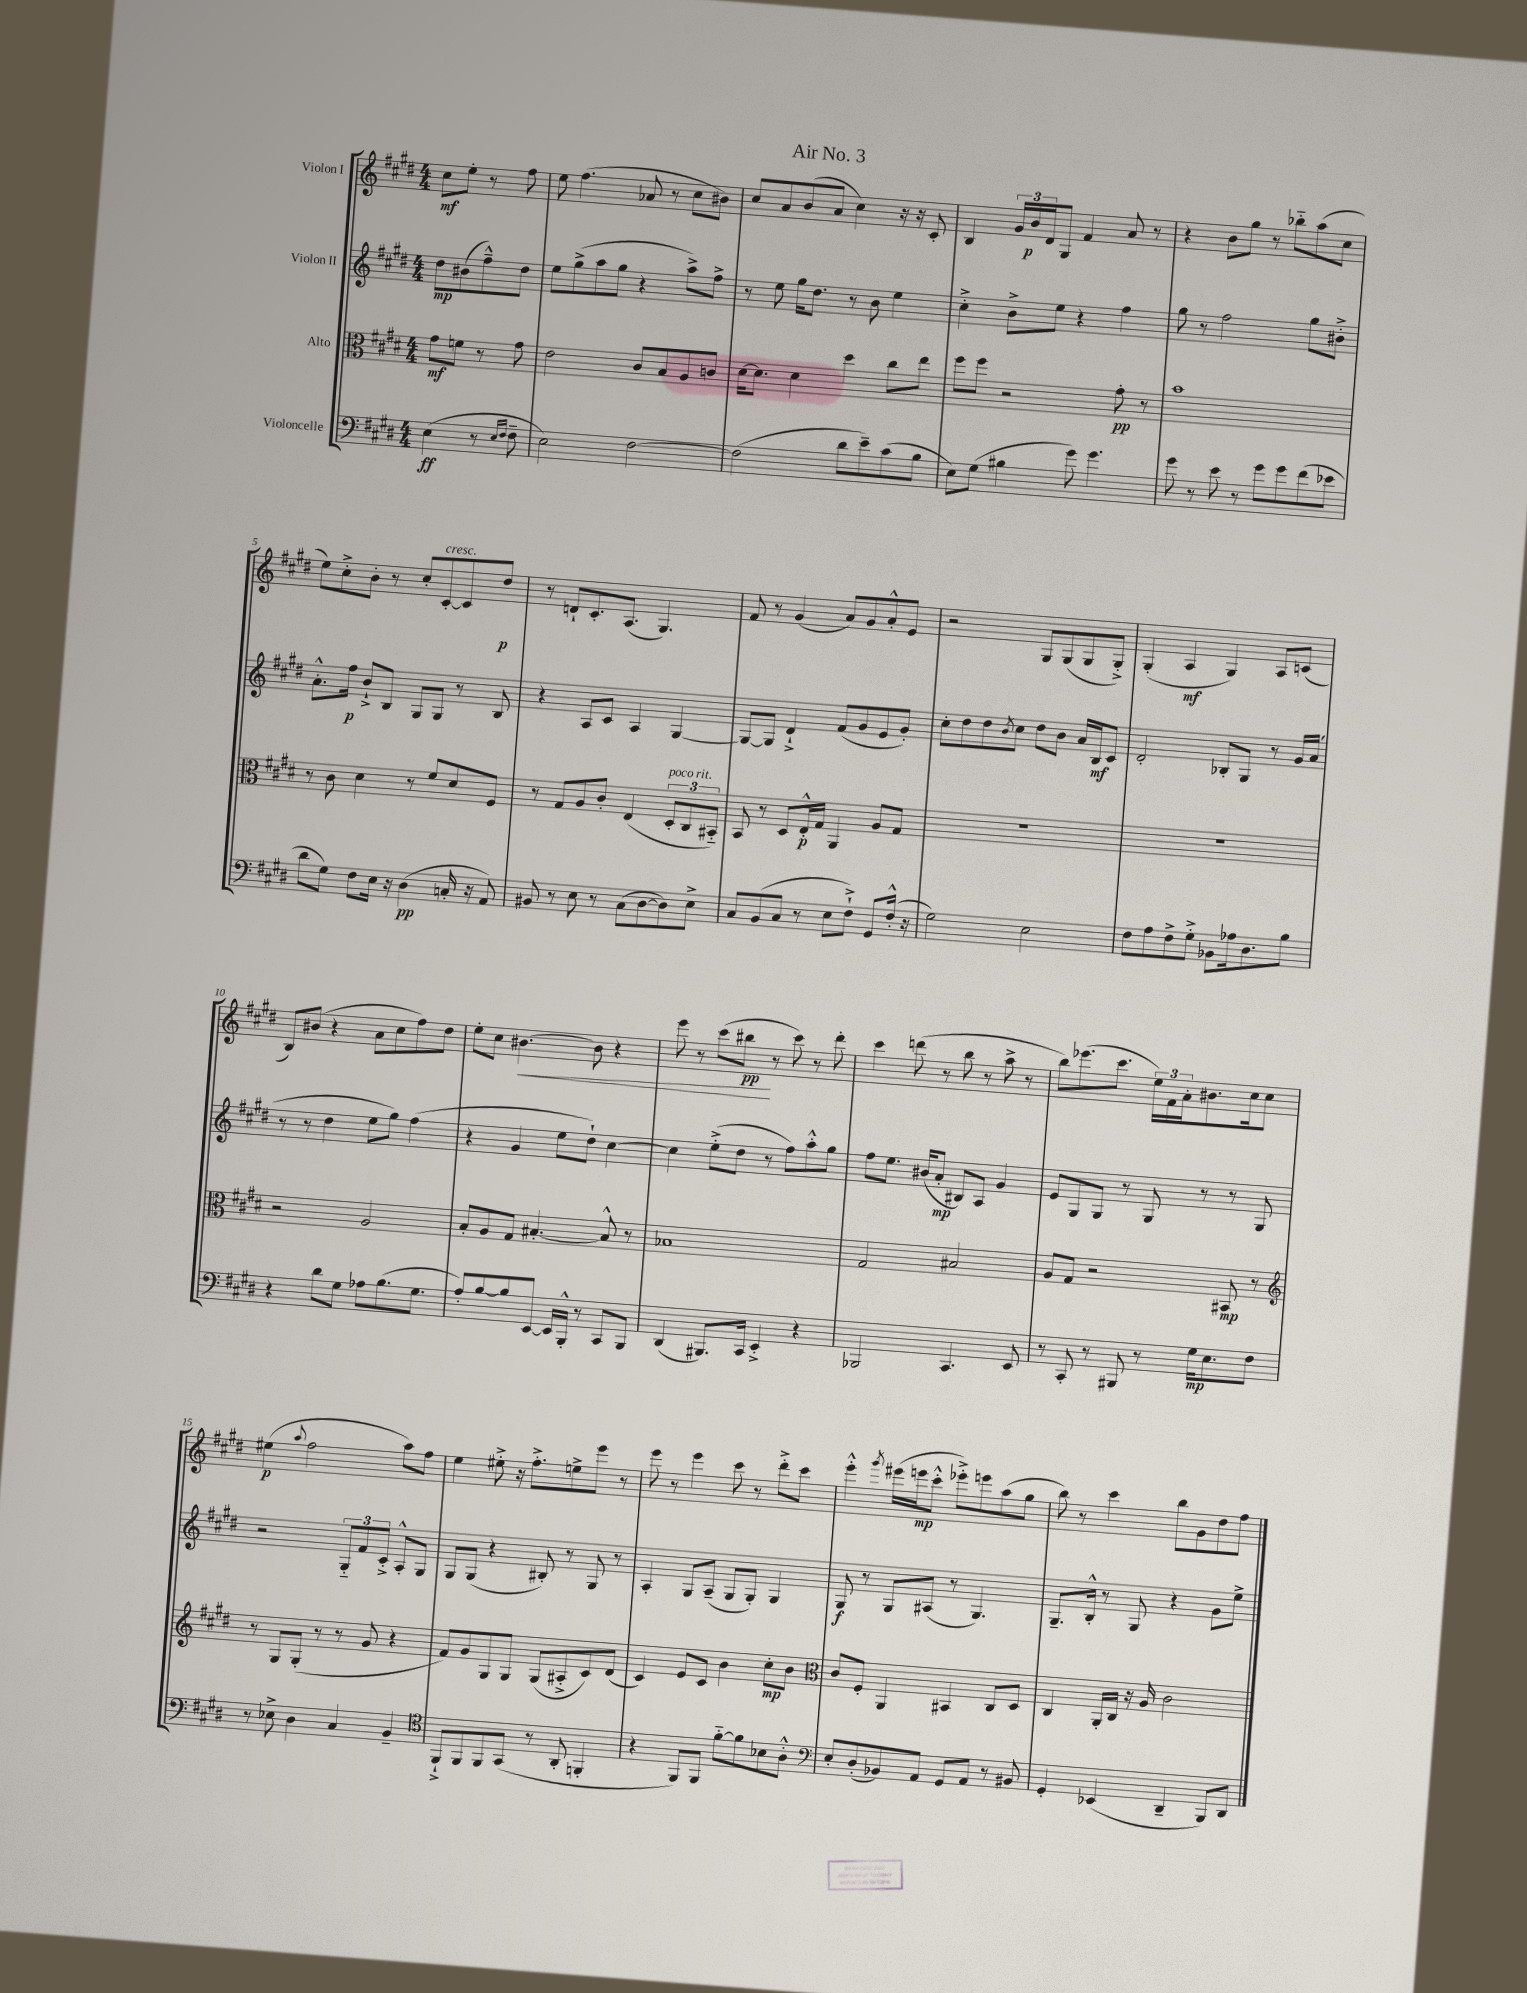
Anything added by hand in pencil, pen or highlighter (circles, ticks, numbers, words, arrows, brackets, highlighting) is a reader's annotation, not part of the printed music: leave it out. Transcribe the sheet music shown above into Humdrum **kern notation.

**kern	**dynam	**kern	**dynam	**kern	**dynam	**kern	**dynam
*part4	*part4	*part3	*part3	*part2	*part2	*part1	*part1
*staff4	*staff4	*staff3	*staff3	*staff2	*staff2	*staff1	*staff1
*I"Violoncelle	*	*I"Alto	*	*I"Violon II	*	*I"Violon I	*
*clefF4	*	*clefC3	*	*clefG2	*	*clefG2	*
*k[f#c#g#d#]	*	*k[f#c#g#d#]	*	*k[f#c#g#d#]	*	*k[f#c#g#d#]	*
*M4/4	*	*M4/4	*	*M4/4	*	*M4/4	*
=	=	=	=	=	=	=	=
(4E\	ff	8g#\L	mf	8dd#\L	mp	8cc#\L	mf
.	.	8fn\J	.	(8b#X\	.	8ee'\J	.
8r	.	8r	.	8ff#~^^\)	.	8r	.
16qqE/LL	.	.	.	.	.	.	.
16qqF#/JJ	.	.	.	.	.	.	.
8F#~\	.	8g#\	.	8dd#\J	.	8ff#\	.
=1	=1	=1	=1	=1	=1	=1	=1
2E\)	.	2e\	.	8ee\L	.	8ee\	.
.	.	.	.	(8gg#^\	.	(4.ff#\	.
.	.	.	.	8aa\	.	.	.
.	.	.	.	8gg#\J	.	.	.
[2F#\	.	8c#/L	.	4r	.	8a-X/	.
.	.	8B/	.	.	.	8r	.
.	.	8A/	.	8aa^\L)	.	8cc#\L	.
.	.	8cn/J	.	8ff#^\J	.	8b#X\J)	.
=2	=2	=2	=2	=2	=2	=2	=2
(2F#\]	.	[16d#\KL	.	8r	.	8cc#/L	.
.	.	8.d#\J]	.	.	.	.	.
.	.	.	.	8ee\	.	8a/	.
.	.	4d#\	.	16gg#\KL	.	(8b/	.
.	.	.	.	8.dd#\J	.	.	.
.	.	.	.	.	.	8a/J	.
8d#\L	.	4dd#\	.	8r	.	4cc#\)	.
8e~\)	.	.	.	8b\	.	.	.
(8c#\	.	8cc#\L	.	4ee\	.	16r	.
.	.	.	.	.	.	16r	.
8B\J	.	8ee\J	.	.	.	8c#'/	.
=3	=3	=3	=3	=3	=3	=3	=3
8E\L)	.	8ff#\L	.	4cc#'^\	.	4B/	.
(8G#\J	.	8ff#\J	.	.	.	.	.
4B#X\	.	2r	.	8b^\L	.	24g#/LL	.
.	.	.	.	.	.	24b/	p
.	.	.	.	.	.	24d#/J	.
.	.	.	.	8ee\J	.	8G#/J	.
8g#\)	.	.	.	4r	.	4f#/	.
4.g#\	.	.	.	.	.	.	.
.	.	8g#'\	pp	4ff#\	.	8a/	.
.	.	8r	.	.	.	8r	.
=4	=4	=4	=4	=4	=4	=4	=4
8g#\	.	1b	.	8gg#\	.	4r	.
8r	.	.	.	8r	.	.	.
8e\	.	.	.	2ff#\	.	8b\L	.
8r	.	.	.	.	.	8gg#\J	.
8g#\L	.	.	.	.	.	8r	.
8g#\	.	.	.	.	.	8bb-X\L	.
(8f#\	.	.	.	8gg#\L	.	(8aa\	.
8e-X\J	.	.	.	8b#X'^\J	.	8cc#\J	.
!!LO:LB:g=z
=5	=5	=5	=5	=5	=5	=5	=5
8d#\L	.	8r	.	8.a'^^\L	.	8ee\L)	.
8G#\J)	.	8c#\	.	.	.	8cc#'^\	.
.	.	.	.	16ff#\Jk	p	.	.
8F#\L	.	4d#\	.	8b`^/L	.	8b'\J	.
16E\Jk	.	.	.	8B/J	.	8r	.
16r	.	.	.	.	.	.	.
(4D#\	pp	8r	.	8G#/L	.	8cc#'/L	.
!	!	!	!	!	!	!LO:TX:a:i:t=cresc.	!
.	.	8f#/L	.	8G#/J	.	[8c#'/	.
16Cn'/	.	8d#/	.	8r	.	8c#/]	.
16r	.	.	.	.	.	.	.
8AA/)	.	8F#/J	.	8B/	.	8dd#/J	p
=6	=6	=6	=6	=6	=6	=6	=6
8BB#X/	.	8r	.	4r	.	8r	.
8r	.	8G#/L	.	.	.	8dn`/L	.
8E\	.	8A/	.	8A/L	.	8.c#'/	.
8r	.	8c#'/J	.	8c#/J	.	.	.
.	.	.	.	.	.	(8.A/J	.
(8C#\L	.	(4E/	.	4A/	.	.	.
[8D#\	.	.	.	.	.	4.G#/)	.
!	!	!LO:TX:a:i:t=poco rit.	!	!	!	!	!
8D#\])	.	12D#'/L	.	[4G#/	.	.	.
.	.	12C#/	.	.	.	.	.
8E^\J	.	.	.	.	.	.	.
.	.	12BB#X/J)	.	.	.	.	.
=7	=7	=7	=7	=7	=7	=7	=7
8C#/L	.	8BB/	.	8G#/L_	.	8f#/	.
(8BB/	.	8r	.	8G#/J]	.	8r	.
8C#/J	.	8D#/L	.	4d#`^/	.	(4g#/	.
8r	.	16E'^^/L	p	.	.	.	.
.	.	16G#/JJ	.	.	.	.	.
8E\L	.	4AA/	.	(8f#/L	.	8a/L)	.
8F#`^\J)	.	.	.	8g#/	.	8g#/	.
8GG#/L	.	8A/L	.	8e/	.	8a'^^/	.
(16F#'^^/Jk	.	8G#/J	.	8g#'/J)	.	8e/J	.
16r	.	.	.	.	.	.	.
=8	=8	=8	=8	=8	=8	=8	=8
2G#\)	.	1r	.	8cc#'\L	.	2r	.
.	.	.	.	8dd#\	.	.	.
.	.	.	.	8dd#\	.	.	.
.	.	.	.	8qb/	.	.	.
.	.	.	.	8cc#\J	.	.	.
2E\	.	.	.	8dd#\L	.	8G#/L	.
.	.	.	.	8b\J	.	(8G#/	.
.	.	.	.	16a/LL	.	8G#/	.
.	.	.	.	16B/J	mf	.	.
.	.	.	.	8c#/J	.	8G#'^/J)	.
=9	=9	=9	=9	=9	=9	=9	=9
8F#\L	.	1r	.	2d#'/	.	(4G#'/	.
8A\	.	.	.	.	.	.	.
8F#^\	.	.	.	.	.	4A/	mf
8G#'^\J	.	.	.	.	.	.	.
8BB-X\L	.	.	.	8B-X'/L	.	4G#/)	.
16A-X\k	.	.	.	8G#/J	.	.	.
8.D#\	.	.	.	.	.	.	.
.	.	.	.	8r	.	8A/L	.
8B\J	.	.	.	16g#/LL	.	(8cn/J	.
.	.	.	.	(16a/JJ	.	.	.
!!LO:LB:g=z
=10	=10	=10	=10	=10	=10	=10	=10
4r	.	2r	.	8r	.	8B/L)	.
.	.	.	.	8r	.	(8b#X/J	.
8d#\L	.	.	.	4dd#\	.	4r	.
8G#\J	.	.	.	.	.	.	.
8A-X\L	.	2A/	.	8ee\L	.	8a\L	.
(8.B\	.	.	.	8gg#\J)	.	8cc#\	.
.	.	.	.	(4ff#\	.	8ff#\)	.
8.G#\J	.	.	.	.	.	.	.
.	.	.	.	.	.	8dd#\J	.
=11	=11	=11	=11	=11	=11	=11	=11
8A'/L)	.	8B'/L	.	4r	.	8ee'\L	.
[8B/	.	8A/	.	.	.	8cc#\J	.
!	!	!	!	!	!	!	!LO:HP:b
8B/]	.	8G#/J	.	4g#/	.	[4.b#X\	<
[8EE/J	.	[4.B#X'/	.	.	.	.	.
16EE/LL]	.	.	.	8ee\L	.	.	.
16BBB'^^/JJ	.	.	.	.	.	.	.
8r	.	.	.	8dd#`\J)	.	8b#\]	.
8CC#/L	.	8B#^^/]	.	[4cc#\	.	4r	.
8BBB/J	.	8r	.	.	.	.	.
=12	=12	=12	=12	=12	=12	=12	=12
(4DD#/	.	1B-X	.	4cc#\]	.	8eee\	.
.	.	.	.	.	.	8r	.
8.BBB#X/L)	.	.	.	(8ee'^\L	.	(8ccc#\L	.
.	.	.	.	8dd#\J	.	8bb#X\J	pp
16CC#/Jk	.	.	.	.	.	.	.
4EE'^/	.	.	.	8r	.	8r	[
.	.	.	.	8ff#\L)	.	8ccc#\)	.
4r	.	.	.	8aa'^^\	.	8r	.
.	.	.	.	8gg#\J	.	8ddd#'\	.
=13	=13	=13	=13	=13	=13	=13	=13
2BBB-X/	.	2G#/	.	8ff#\L	.	4ccc#\	.
.	.	.	.	8.ee\J	.	.	.
.	.	.	.	.	.	(8dddn\	.
.	.	.	.	(16b#X/KL	.	.	.
.	.	.	.	8a'/J	mp	8r	.
4.CC#/	.	2B#X/	.	8B#X/L)	.	8bb\	.
.	.	.	.	8A/J	.	8r	.
.	.	.	.	4g#/	.	8aa^\	.
8EE/	.	.	.	.	.	8r	.
=14	=14	=14	=14	=14	=14	=14	=14
8r	.	8A/L	.	8e/L	.	8bb\L)	.
8CC#'/	.	8G#/J	.	8G#/	.	(8.eee-X\	.
8r	.	2r	.	8G#/J	.	.	.
.	.	.	.	.	.	8.ccc#\J	.
8BBB#X/	.	.	.	8r	.	.	.
8r	.	.	.	8G#/	.	24ee\LL)	.
.	.	.	.	.	.	24f#\	.
.	.	.	.	.	.	24a'\J	.
16G#\KL	mp	.	.	8r	.	8.b#X\	.
8.E\	.	.	.	.	.	.	.
.	.	8BB#X/	mp	8r	.	.	.
.	.	.	.	.	.	16cc#\k	.
8F#\J	.	8r	.	8G#/	.	8cc#\J	.
!!LO:LB:g=z
=15	=15	=15	=15	=15	=15	=15	=15
*	*	*clefG2	*	*	*	*	*
8r	.	8r	.	2r	.	(4ee#X\	p
8E-X^\	.	8G#/L	.	.	.	.	.
.	.	.	.	.	.	8qqaa/	.
4D#\	.	(8G#'/J	.	.	.	2ff#\	.
.	.	8r	.	.	.	.	.
4C#/	.	8r	.	12G#/L	.	.	.
.	.	.	.	12f#/	.	.	.
.	.	8g#/	.	.	.	.	.
.	.	.	.	12c#'^/J	.	.	.
4BB~/	.	4r	.	8A'^^/L	.	8aa\L)	.
.	.	.	.	8G#/J	.	8ff#\J	.
=16	=16	=16	=16	=16	=16	=16	=16
*clefC4	*	*	*	*	*	*	*
8FF#`^/L	.	8f#/L)	.	8G#/L	.	4ee\	.
8FF#/	.	8g#/	.	(8G#/J	.	.	.
8FF#/	.	8G#/	.	4r	.	8ee#X'^\	.
(8GG#/J	.	8G#/J	.	.	.	16r	.
.	.	.	.	.	.	8.ff#'^\L	.
8r	.	(8G#/L	.	8B#X'/)	.	.	.
8AA'/	.	8A#X'^/	.	8r	.	8een^\	.
4FFn'/	.	8c#/)	.	8G#/	.	8eee\J	.
.	.	(8d#/J	.	8r	.	8r	.
=17	=17	=17	=17	=17	=17	=17	=17
4r	.	4c#/)	.	4A'/	.	8eee\	.
.	.	.	.	.	.	8r	.
8FF#/L)	.	8e/L	.	8G#/L	.	4eee\	.
8FF#/J	.	8c#/J	.	(8A~/J	.	.	.
[8f#\L	.	4b\	.	8G#/L	.	8ccc#\	.
8f#\]	.	.	.	8G#'/J)	.	8r	.
8B-X\	.	8cc#'\L	mp	4G#/	.	8ddd#'^\L	.
8A'^^\J	.	8b\J	.	.	.	8ccc#\J	.
=18	=18	=18	=18	=18	=18	=18	=18
*clefF4	*	*clefC3	*	*	*	*	*
8E'/L	.	8c#/L	.	8G#/	f	4eee'^^\	.
(8D#'/	.	8F#'/J	.	8r	.	.	.
.	.	.	.	.	.	8qggg#/	.
8BB-X/)	.	4AA/	.	8G#/L	.	(16eee#X\LL	.
.	.	.	.	.	.	16eeen\J	mp
8AA/J	.	.	.	(8A#X/J	.	8ccc#'^^\J	.
8GG#/L	.	4BB#X/	.	8r	.	8eee-X'^\L)	.
8AA/J	.	.	.	4.G#/)	.	8eeen\	.
8r	.	8C#/L	.	.	.	(8aa\	.
8BB#X/	.	8D#/J	.	.	.	8gg#\J	.
=19	=19	=19	=19	=19	=19	=19	=19
4GG#'/	.	4C#/	.	8.G#~/L	.	8bb\)	.
.	.	.	.	.	.	8r	.
.	.	.	.	16B'^^/Jk	.	.	.
(4EE-X/	.	16AA'/LL	.	8r	.	4ccc#\	.
.	.	16C#/JJ	.	.	.	.	.
.	.	16r	.	8G#/	.	.	.
.	.	16A/	.	.	.	.	.
4DD#~/	.	2c#\	.	4r	.	8bb\L	.
.	.	.	.	.	.	8g#\	.
8BBB/L)	.	.	.	8g#\L	.	8dd#\	.
8DD#/J	.	.	.	8ee^\J	.	8ff#\J	.
==	==	==	==	==	==	==	==
*-	*-	*-	*-	*-	*-	*-	*-
